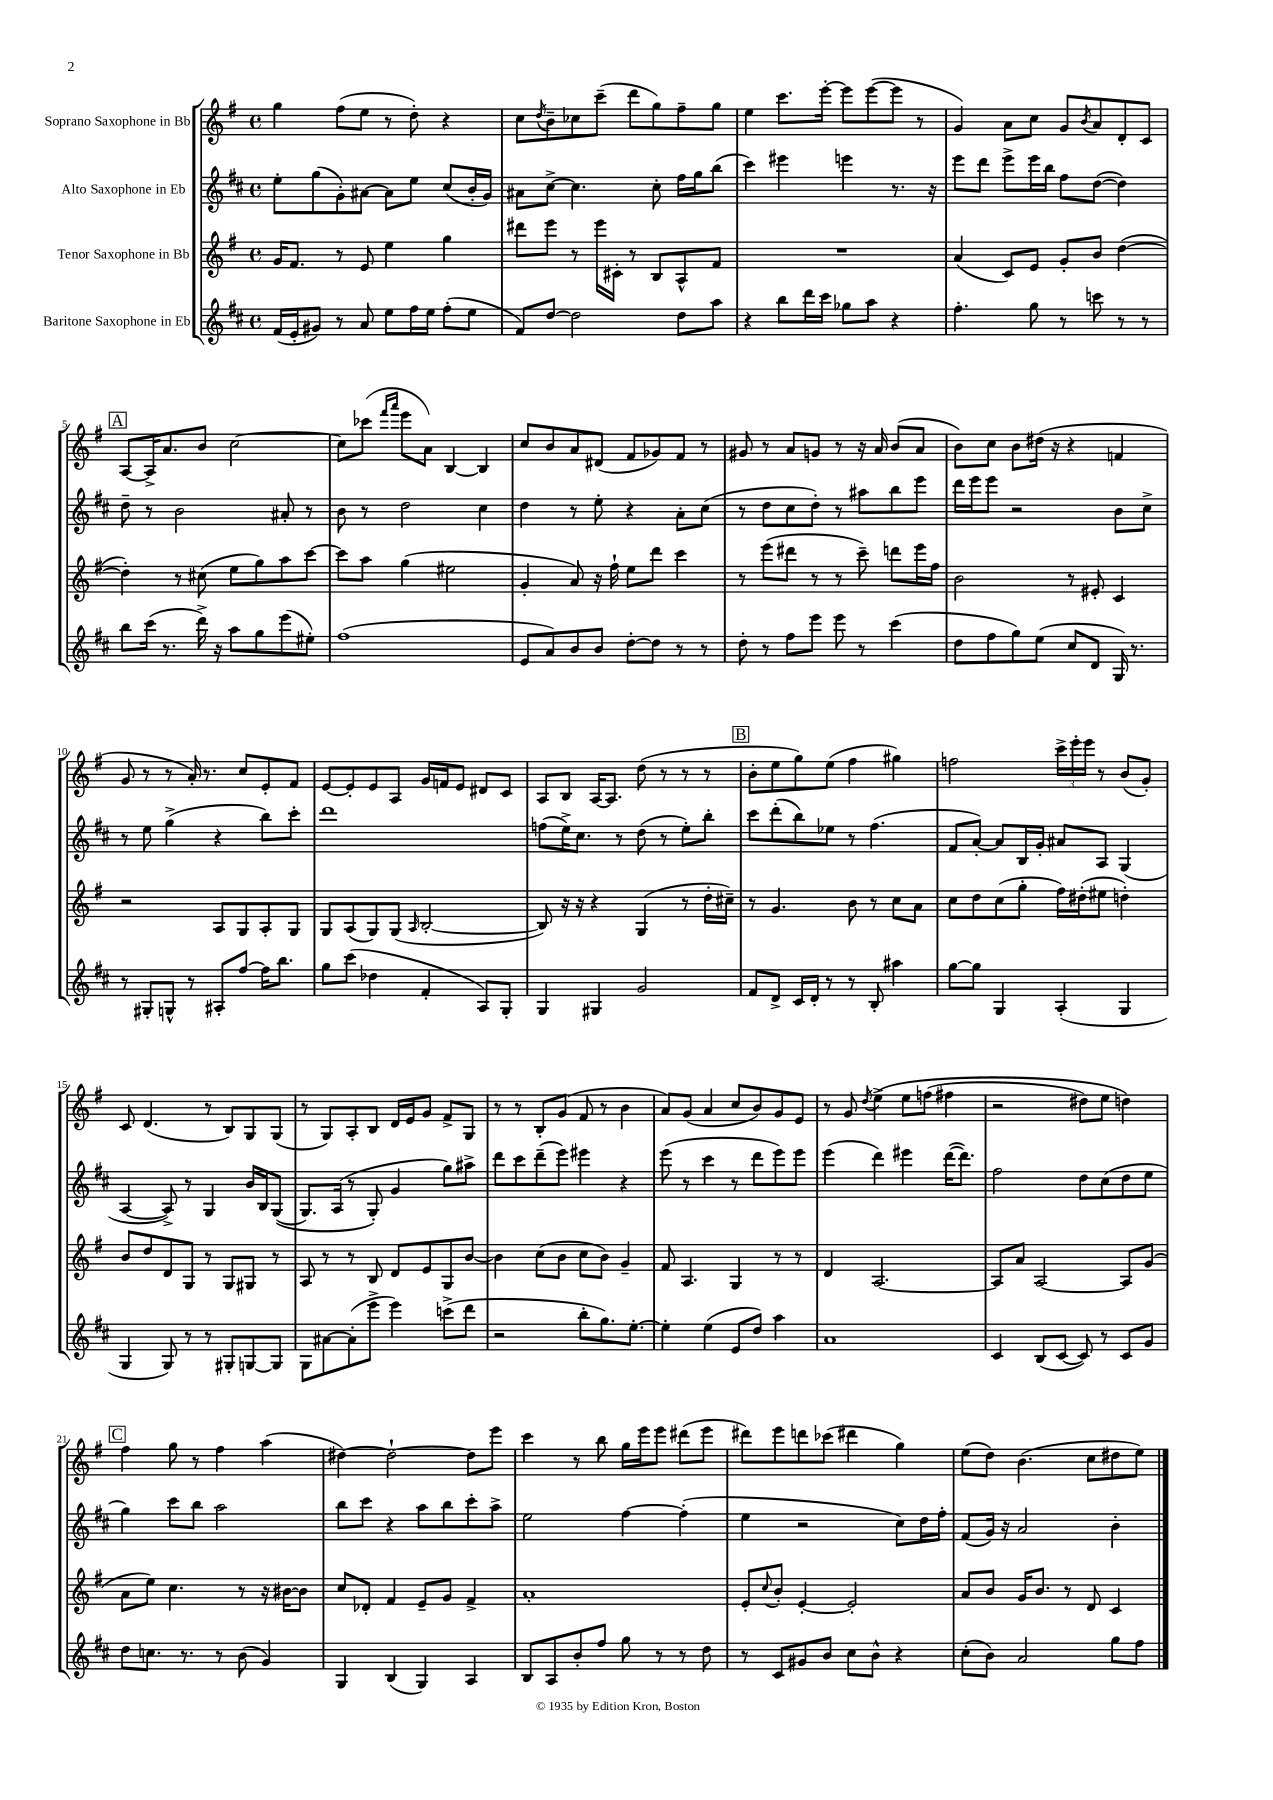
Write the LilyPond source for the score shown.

<<
\new StaffGroup <<
\new Staff = "s0" \with { instrumentName = "Soprano Saxophone in Bb" } {
    \clef treble \key g \major \defaultTimeSignature \time 4/4
    g''4 fis''8( e''8 r8 d''8-.) r4 |
    c''8 \acciaccatura { d''8 } b'8-- ces''8 c'''8--( d'''8 g''8) fis''8-- g''8 |
    e''4 c'''8. e'''16~-. e'''8 e'''8~( e'''8 r8 |
    g'4) a'8 c''8 g'8 \acciaccatura { b'8 } a'8 d'8-. c'8 |
    \mark \markup { \box "A" } a8~ a16-> a'8. b'8 c''2~ |
    c''8 ces'''8( \grace { fis'''16 a'''16 } e'''8 a'8) b4~ b4 |
    c''8 b'8 a'8 dis'8( fis'8 ges'8) fis'8 r8 |
    gis'8 r8 a'8 g'8 r8 r16 a'16 b'8( a'8 |
    b'8) c''8 b'8 dis''16( r16 r4 f'4 |
    g'8 r8 r8 a'16-.) r8. c''8 e'8-. fis'8 |
    e'8~ e'8-. e'8 a8 g'16 f'16 e'8 dis'8 c'8 |
    a8 b8 a16~ a8. d''8( r8 r8 r8 |
    \mark \markup { \box "B" } b'8-. e''8 g''8) e''8( fis''4 gis''4) |
    f''2 \tuplet 3/2 { c'''16-> e'''16-. e'''16 } r8 b'8( g'8-.) |
    c'8 d'4.( r8 b8) g8 g8( |
    r8 g8) a8-. b8 d'16 e'16 g'8 fis'8-> g8 |
    r8 r8 b8-. g'8( fis'8 r8 b'4 |
    a'8) g'8( a'4 c''8 b'8) g'8 e'8 |
    r8 g'8 \acciaccatura { d''8 } e''4->\( e''8 f''8( fis''4 |
    r2 dis''8) e''8 d''4\) |
    \mark \markup { \box "C" } fis''4 g''8 r8 fis''4 a''4( |
    dis''4~) dis''2~-! dis''8 e'''8 |
    c'''4 r8 b''8 g''16 e'''16 e'''8 dis'''8( e'''8 |
    dis'''8) e'''8 d'''8 ces'''8( dis'''4 g''4) |
    e''8( d''8) b'4.( c''8 dis''8 e''8) \bar "|." |
}
\new Staff = "s1" \with { instrumentName = "Alto Saxophone in Eb" } {
    \clef treble \key d \major \defaultTimeSignature \time 4/4
    e''8-. g''8( g'8-.) ais'8~ ais'8 e''8 cis''8( b'16-. g'16) |
    ais'8 cis''8~-> cis''4. cis''8-. fis''16 g''16 b''8( |
    cis'''4) eis'''4 e'''4 r8. r16 |
    e'''8 d'''8 e'''8-> e'''16 b''16 fis''8 d''8~( d''4) |
    \mark \markup { \box "A" } d''8-- r8 b'2 ais'8-. r8 |
    b'8 r8 d''2 cis''4 |
    d''4 r8 e''8-. r4 a'8-. cis''8( |
    r8 d''8 cis''8 d''8-.) r8 ais''8 b''8 e'''8 |
    d'''16 e'''16 e'''8 r2 b'8 cis''8-> |
    r8 e''8 g''4->( r4 b''8) cis'''8-. |
    d'''1 |
    f''8( e''16->) cis''8. r8 d''8( r8 e''8-.) b''8-. |
    \mark \markup { \box "B" } cis'''8 d'''8-.( b''8) ees''8 r8 fis''4.( |
    fis'8 a'8~-.) a'8 b16 g'16-. ais'8 a8 g4( |
    a4~ a8->) r8 g4 b'16 b16 g8(\( |
    g8.) a16( r8 g8-.\) g'4 g''8) ais''8-> |
    d'''8 cis'''8 d'''8--( e'''8) eis'''4 r4 |
    e'''8( r8 cis'''4 r8 d'''8 e'''8) e'''8 |
    e'''4( d'''4) eis'''4 d'''16~( d'''8.) |
    fis''2 d''8 cis''8( d''8 e''8 |
    \mark \markup { \box "C" } g''4) cis'''8 b''8 a''2 |
    b''8 cis'''8 r4 a''8 b''8 cis'''8-. a''8-> |
    e''2 fis''4~ fis''4-.( |
    e''4 r2 cis''8) d''16 fis''16-. |
    fis'8( g'16) r16 a'2 b'4-. \bar "|." |
}
\new Staff = "s2" \with { instrumentName = "Tenor Saxophone in Bb" } {
    \clef treble \key g \major \defaultTimeSignature \time 4/4
    g'16 fis'8. r8 e'8 e''4 g''4 |
    dis'''8 e'''8 r8 e'''16 cis'16-. r8 b8 a8-^ fis'8 |
    R1 |
    a'4( c'8) e'8 g'8-. b'8 d''4~( |
    \mark \markup { \box "A" } d''4-.) r8 cis''8( e''8 g''8) a''8 c'''8~ |
    c'''8 a''8 g''4( eis''2 |
    g'4-. a'8) r16 fis''16-! e''8 d'''8 c'''4 |
    r8 e'''8( dis'''8 r8 r8 c'''8--) d'''8 e'''16 fis''16 |
    b'2 r8 eis'8-. c'4 |
    r2 a8 g8 a8-. g8 |
    g8 a8( g8) g8( \grace { a16 } b2~-. |
    b8) r16 r16 r4 g4( r8 d''16-. cis''16--) |
    \mark \markup { \box "B" } r8 g'4. b'8 r8 c''8 a'8 |
    c''8 d''8 c''8( g''8-. fis''16) dis''16-.( eis''8 d''4-.) |
    b'8 d''8 d'8 g8 r8 g8 gis8 r8 |
    a8 r8 r8 b8 d'8 e'8 g8 b'8~ |
    b'4 c''8( b'8 c''8 b'8) g'4-- |
    fis'8 a4. g4 r8 r8 |
    d'4 a2.~ |
    a8 a'8 a2~ a8 g'8( |
    \mark \markup { \box "C" } a'8 e''8) c''4. r8 r16 bis'16~ bis'8 |
    c''8 des'8-. fis'4 e'8-- g'8 fis'4-> |
    a'1-. |
    e'8-. \appoggiatura { c''8 } b'8-. e'4~-. e'2-. |
    a'8 b'8 g'16 b'8. r8 d'8 c'4 \bar "|." |
}
\new Staff = "s3" \with { instrumentName = "Baritone Saxophone in Eb" } {
    \clef treble \key d \major \defaultTimeSignature \time 4/4
    fis'16( e'16-. gis'8) r8 a'8 e''8 fis''16 e''16 fis''8-.( e''8 |
    fis'8) d''8~ d''2 d''8 a''8 |
    r4 b''8 d'''16 cis'''16 ges''8 a''8 r4 |
    fis''4.-. g''8 r8 c'''8 r8 r8 |
    \mark \markup { \box "A" } b''8 cis'''16( r8. d'''16->) r16 a''8 g''8 e'''8( eis''8-.) |
    fis''1( |
    e'8 a'8) b'8 b'8 d''8~-. d''8 r8 r8 |
    d''8-. r8 fis''8 e'''8 e'''8 r8 cis'''4( |
    d''8 fis''8 g''8) e''8( cis''8 d'8 g16) r8. |
    r8 gis8-. g8-^ r8 ais8-. fis''8~ fis''16 b''8. |
    g''8 cis'''8( des''4 fis'4-. a8) g8-. |
    g4 gis4 g'2 |
    \mark \markup { \box "B" } fis'8 d'8-> cis'16 d'16-. r8 r8 b8-. ais''4 |
    g''8~ g''8 g4 a4-.( g4 |
    g4 g8) r8 r8 gis8-. g8~ g8 |
    g8 ais'8~ ais'8-.( e'''8-> e'''4) c'''8->( d'''8 |
    r2 b''8-. g''8.) e''8.~-. |
    e''4-. e''4( e'8 d''8) a''4 |
    a'1 |
    cis'4 b8( cis'8~ cis'8) r8 cis'8 g'8 |
    \mark \markup { \box "C" } d''8 c''8. r8. r8 b'8( g'4) |
    g4 b4( g4) a4 |
    b8 a8 b'8-. fis''8 g''8 r8 r8 d''8 |
    r8 cis'8 gis'8 b'8 cis''8 b'8-^ r4 |
    cis''8-.( b'8) a'2 g''8 fis''8 \bar "|." |
}
>>
>>
